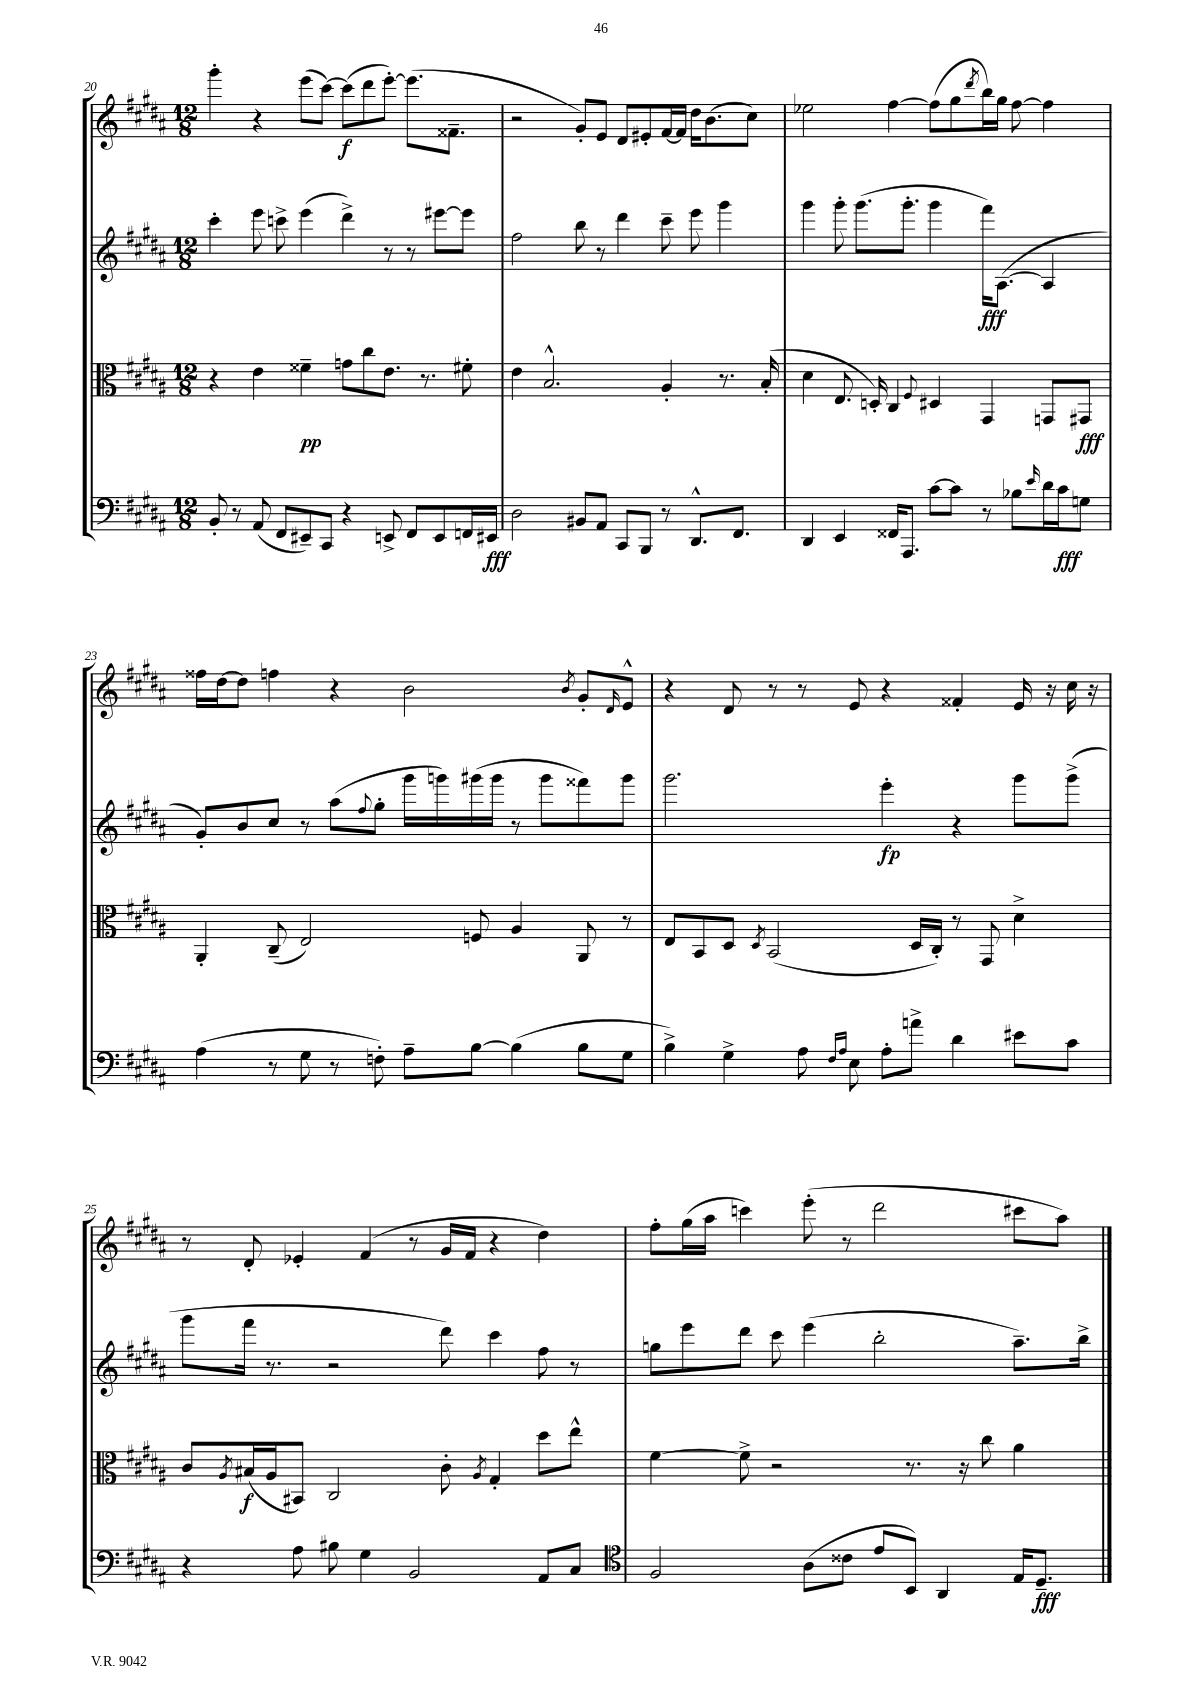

**kern	**kern	**kern	**kern
*staff4	*staff3	*staff2	*staff1
*clefF4	*clefC3	*clefG2	*clefG2
*k[f#c#g#d#a#]	*k[f#c#g#d#a#]	*k[f#c#g#d#a#]	*k[f#c#g#d#a#]
*M12/8	*M12/8	*M12/8	*M12/8
8BB'	4r	4ccc#'	4ggg#'
8r	.	.	.
(8AA#	4e	8eee	4r
8FF#	.	8ccc^	.
8EE#~)	4f##~	(4eee	(8eee
8CC#	.	.	[8ccc#)
4r	8g	4ddd#^)	(8ccc#]
.	8cc#	.	8ddd#
8EE^	8.e	8r	[8eee')
8FF#	.	8r	(8.eee]
.	8.r	.	.
8EE	.	[8eee#	.
.	.	.	8.f##~
16FF	8f#'	8eee#]	.
16EE#	.	.	.
=	=	=	=
2D#	4e	2ff#	2r
.	2.B^^	.	.
8BB#	.	8bb	8g#')
8AA#	.	8r	8e
8CC#	.	4ddd#	8d#
8BBB	.	.	8e#'
8r	4A#'	8ccc#~	[16f#
.	.	.	16f#]
8.DD#^^	.	8eee	16dd#
.	.	.	(8.b
.	8.r	4ggg#	.
8.FF#	.	.	.
.	.	.	8cc#)
.	(16B'	.	.
=	=	=	=
4DD#	4d#	4ggg#	2ee-
4EE	8.E	8ggg#'	.
.	.	(8.ggg#	.
.	16D')	.	.
16FF##	4C#	.	[4ff#
8.AAA#	.	8.ggg#'	.
.	8qqF#	.	.
[8c#	4D#	4ggg#	(8ff#]
8c#]	.	.	8gg#
.	.	.	8qddd#
8r	4GG#	16fff#)	16bb)
.	.	([8.A#	16gg#
8B-	.	.	[8ff#
16qqe	.	.	.
16d#	8GG	4A#]	4ff#]
16c#	.	.	.
8G	8GG#	.	.
=	=	=	=
(4A#	4AA#'	8g#')	16ff##
.	.	.	[16dd#
.	.	8b	8dd#]
8r	(8C#~	8cc#	4ff
8G#	2E)	8r	.
8r	.	(8aa#	4r
.	.	8qqff#	.
8F')	.	8gg#'	.
8A#~	.	16ggg#	2b
.	.	16ggg)	.
[8B	8F	(16ggg#	.
.	.	16ggg#	.
(4B]	4A#	8r	.
.	.	8ggg#	.
.	.	.	8qb
8B	8AA#	8fff##)	8g#'
.	.	.	16qqd#
8G#	8r	8ggg#	8e^^
=	=	=	=
4B^)	8E	2.ggg#	4r
.	8BB	.	.
4G#^	8D#	.	8d#
.	8qD#	.	.
.	(2BB	.	8r
8A#	.	.	8r
16qqF#	.	.	.
16qqA#	.	.	.
8E	.	.	8e
8A#'	.	4eee'	4r
8a^	16D#	.	.
.	16C#')	.	.
4d#	8r	4r	4f##'
.	8GG#	.	.
8e#	4d#^	8ggg#	16e
.	.	.	16r
8c#	.	(8ggg#^	16cc#
.	.	.	16r
=	=	=	=
4r	8c#	8ggg#	8r
.	8qA#	.	.
.	(16B#	16fff#	8d#'
.	16A#	8.r	.
8A#	8BB#)	.	4e-'
8B#	2C#	2r	.
4G#	.	.	(4f#
2BB	.	.	8r
.	8c#'	8ddd#)	16g#
.	.	.	16f#
.	8qA#	.	.
.	4G#'	4ccc#	4r
8AA#	8dd#	8ff#	4dd#)
8C#	8ee^^	8r	.
=	=	=	=
*clefC4	*	*	*
2F#	[4f#	8gg	8ff#'
.	.	8eee	(16gg#
.	.	.	16aa#
.	8f#^]	8ddd#	4ccc)
.	2r	8ccc#	.
(8A#	.	(4eee	(8eee'
8c##	.	.	8r
8e	.	2bb'	2ddd#
8BB)	8.r	.	.
4AA#	.	.	.
.	16r	.	.
.	8cc#	.	.
16E	4a#	8.aa#~)	8ccc#
8.D#~	.	.	.
.	.	.	8aa#)
.	.	16bb^	.
==	==	==	==
*-	*-	*-	*-
